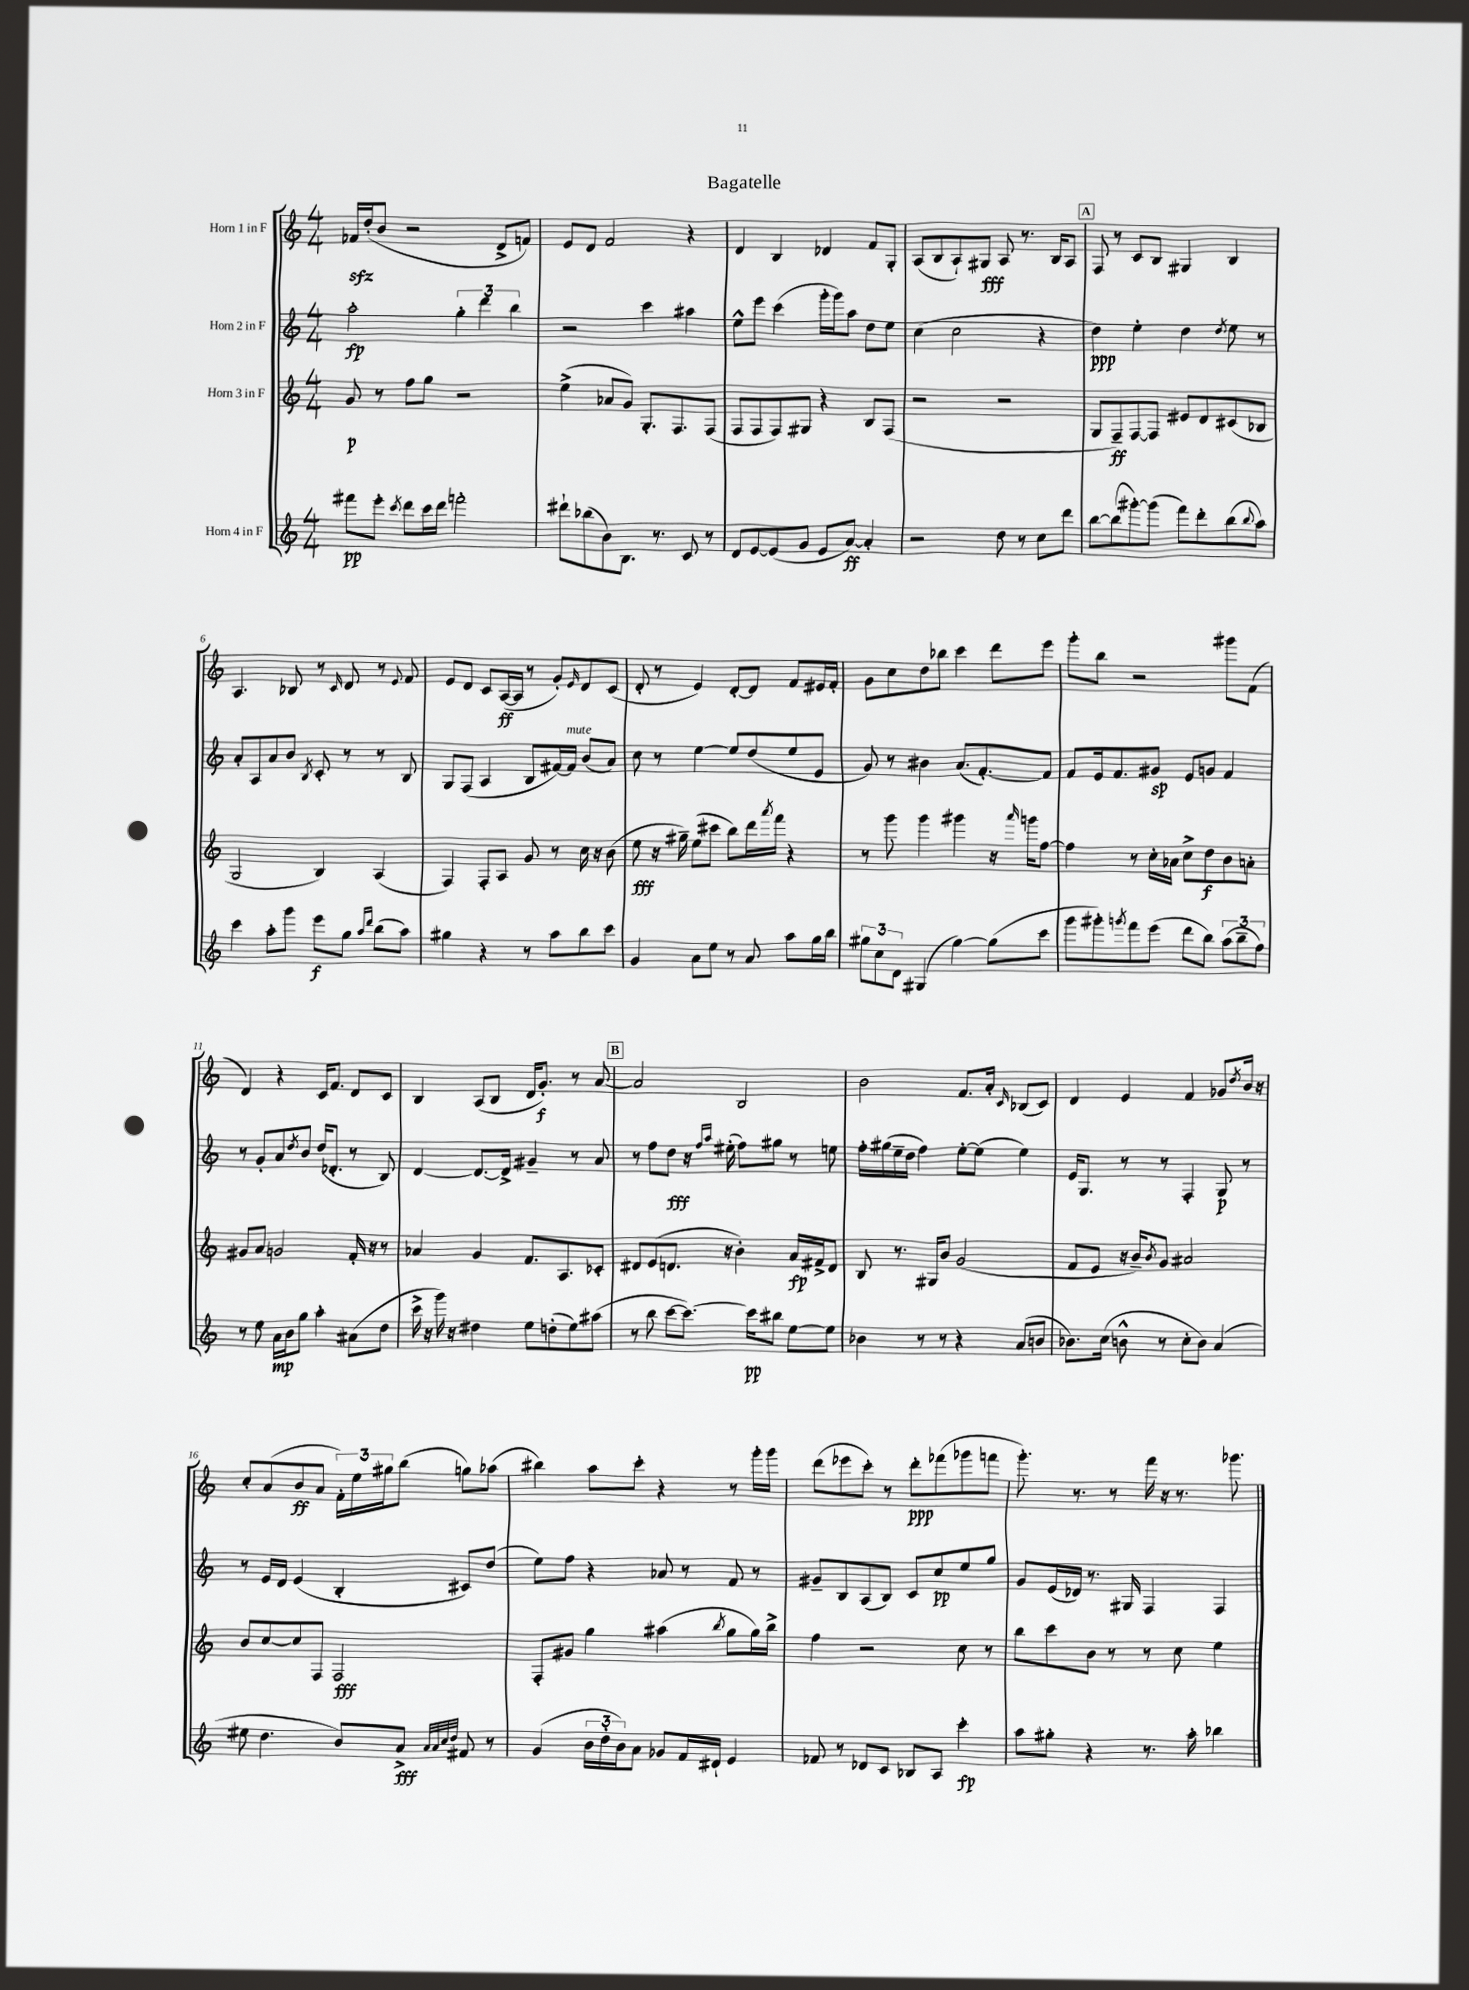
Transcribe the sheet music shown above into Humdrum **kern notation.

**kern	**kern	**kern	**kern
*staff4	*staff3	*staff2	*staff1
*clefG2	*clefG2	*clefG2	*clefG2
*k[]	*k[]	*k[]	*k[]
*M4/4	*M4/4	*M4/4	*M4/4
8fff#	8g	2aa'	16f-
.	.	.	(16dd'
8eee'	8r	.	8b
8qccc	.	.	.
8ddd	8ff	.	2r
16ccc	8gg	.	.
16ddd	.	.	.
2fff'	2r	6gg'	.
.	.	6ddd	.
.	.	.	8d^
.	.	6bb	.
.	.	.	8f)
=	=	=	=
8ddd#`	(4ee^	2r	8e
(8bb-	.	.	8d
8b)	8a-	.	2f
8.B	8g)	.	.
.	8.G'	4ccc	.
8.r	.	.	.
.	8.F	.	.
8c	.	4aa#	4r
8r	(8F	.	.
=	=	=	=
8d	8F	8ee^^	4d
[8e	8F	8eee	.
(8e]	8F)	(4ccc	4B
8g	8G#	.	.
8e	4r	16ggg'	4d-
.	.	16ggg)	.
[8a)	.	8aa	.
4a']	8B	8dd	8f
.	(8F	8ee	8G'
=	=	=	=
2r	2r	(4cc	(8A
.	.	.	8B
.	.	2cc	8A`)
.	.	.	8G#
8dd	2r	.	8A
8r	.	.	8.r
8cc	.	4r	.
.	.	.	16B
8ddd	.	.	8A
=	=	=	=
[8bb	8G	4dd)	8F
(8bb]	8F~)	.	8r
[8ggg#')	[8F	4ee'	8c
(8ggg#]	8F]	.	8B
8fff)	8e#	4dd	4G#
8ddd'	8d	.	.
.	.	8qdd	.
(8bb	(8c#	8ee	4B
8qqbb	.	.	.
8aa)	8B-	8r	.
=	=	=	=
4ccc	2G	8a'	4.A
.	.	8A	.
8aa'	.	8a	.
8ggg	.	8b	8B-
.	.	8qB	.
8eee	4B)	8c'	8r
.	.	.	16qqc
8gg	.	8r	8d
16qqaa	.	.	.
16qqddd	.	.	.
(8bb	(4A	8r	8r
.	.	.	8qqe
8aa)	.	8B	8f
=	=	=	=
4gg#	4F)	8G	8e
.	.	(8F	8d
4r	8F'	4A	8c
.	8A	.	([16A
.	.	.	16A]
8r	8g	8B	8r
8aa	8r	[16f#)	8g')
.	.	16f#]	.
.	.	.	16qqe
8bb	16cc	(8b	8d
.	16r	.	.
8ccc	(8b	8a)	(8c
=	=	=	=
4g	8ee	8cc	8d'
.	16r	8r	8r
.	16gg#~)	.	.
8a	(8ee	[4ee	4e)
8ee	8ccc#	.	.
8r	8bb)	8ee]	[8d'
8a	16ddd	(8dd	8d]
.	8qaaa	.	.
.	16fff	.	.
8aa	4r	8ee	8f
16gg	.	8e	16e#
16bb	.	.	16f'
=	=	=	=
12gg#	8r	8g)	8g
12cc	.	.	.
.	8ggg	8r	8cc
12d	.	.	.
(4G#	4ggg	4b#	8dd
.	.	.	8bb-
[4gg#)	4ggg#	(8.a	4ccc
.	.	[8.f')	.
(8gg#]	16r	.	8ddd
.	16qqaaa	.	.
.	16ggg	.	.
8ccc	[8ff	8f]	8eee
=	=	=	=
8ggg	4ff]	8f	8ggg'
8ggg#')	.	16e	8bb
.	.	8.f	.
8qggg	.	.	.
8fff	8r	.	2r
(8eee	16cc'	8g#	.
.	16a-	.	.
8ddd	8cc^	8e	.
8bb)	8dd	8g	.
(12aa	8b	4f	8ggg#
12bb~	.	.	.
.	8a'	.	(8f
12ff)	.	.	.
=	=	=	=
8r	8g#	8r	4d)
8ee	8a	8g'	.
16a	2g	8a	4r
16b	.	.	.
.	.	8qdd	.
8gg	.	8b	.
4aa'	.	(16dd	16c
.	.	8.d-'	8.f
(8a#	16f'	8r	8d
.	16r	.	.
8dd	8r	8B)	8c
=	=	=	=
16ccc^	4a-	[4d	4B
16r	.	.	.
16ggg)	.	.	.
16r	.	.	.
4dd#	4g	8.d_	(8A
.	.	.	8B
.	.	16d^]	.
8ee	8.f	4g#~	16d
.	.	.	8.g')
(8dd'	.	.	.
.	8.A	.	.
8ee)	.	8r	8r
(8aa#	8c-'	8a	[8a
=	=	=	=
8r	8d#	8r	2a]
8bb	(8e	8ff	.
[8ccc	8.d	8dd	.
8.ccc_)	.	16r	.
.	.	16qqff	.
.	.	16qqaa	.
.	16r	(16ee#'	.
.	4b')	8ff)	2B
16ccc]	.	.	.
8bb#	.	8gg#	.
[8ee	16a	8r	.
.	16f#^	.	.
8ee]	8d	8ee	.
=	=	=	=
4b-	8B	16ff'	2b
.	.	(16gg#	.
.	8.r	16ee~	.
.	.	16dd	.
8r	.	4ff)	.
.	16G#	.	.
8r	8b	.	.
4r	(2g	[8ee'	8.f
.	.	(8ee]	.
.	.	.	16a'
.	.	.	16qqc
(8a	.	4ee)	(8B-
8b	.	.	8c)
=	=	=	=
8.b-)	8f	16e	4d
.	.	8.G	.
.	8e	.	.
(16cc	.	.	.
8b^^	16r	8r	4e
.	16b~)	.	.
.	8qb	.	.
8r	8g	8r	.
8cc'	2a#	4F'	4f
8b)	.	.	.
(4a	.	8G	8g-
.	.	.	8qdd
.	.	8r	16b
.	.	.	16r
=	=	=	=
8ee#	8b	8r	8cc'
4.dd	[8cc	16e	(8a
.	.	16d	.
.	8cc]	(4e	8b
.	8F	.	8a
8b)	2F	4B'	24f')
.	.	.	24ee
.	.	.	24gg#
8a^	.	.	(8bb
32qqa	.	.	.
32qqa	.	.	.
32qqcc	.	.	.
32qqdd	.	.	.
8f#	.	8c#)	8gg)
8r	.	(8dd	(8aa-
=	=	=	=
(4g	8F'	8ee)	4bb#)
.	8g#	8ff	.
24b	4gg	4r	8aa
24dd'	.	.	.
24b)	.	.	.
8a	.	.	8ccc'
8g-	(4aa#	8a-	4r
16f	.	8r	.
16d#`	.	.	.
.	8qbb	.	.
4e	8gg	8f	8r
.	16gg)	8r	16ggg'
.	16bb^	.	16ggg
=	=	=	=
8f-	4ff	8g#~	(8ddd
8r	.	8B	8eee-
8d-	2r	(8A	8ccc')
8c	.	8B)	8r
8B-	.	8c	8ddd'
8A	.	8cc	(8fff-
4ccc'	8cc	8ee	8ggg-
.	8r	8gg	8fff
=	=	=	=
8aa	8bb	8g	8.ggg')
8gg#'	8ccc	(16e	.
.	.	16d-)	8.r
4r	8b	8.r	.
.	8r	.	8r
.	.	16G#	.
8.r	8r	4F	16fff
.	.	.	16r
.	8cc	.	8.r
16aa'	.	.	.
4bb-	4ee	4F	.
.	.	.	8.ggg-
==	==	==	==
*-	*-	*-	*-
